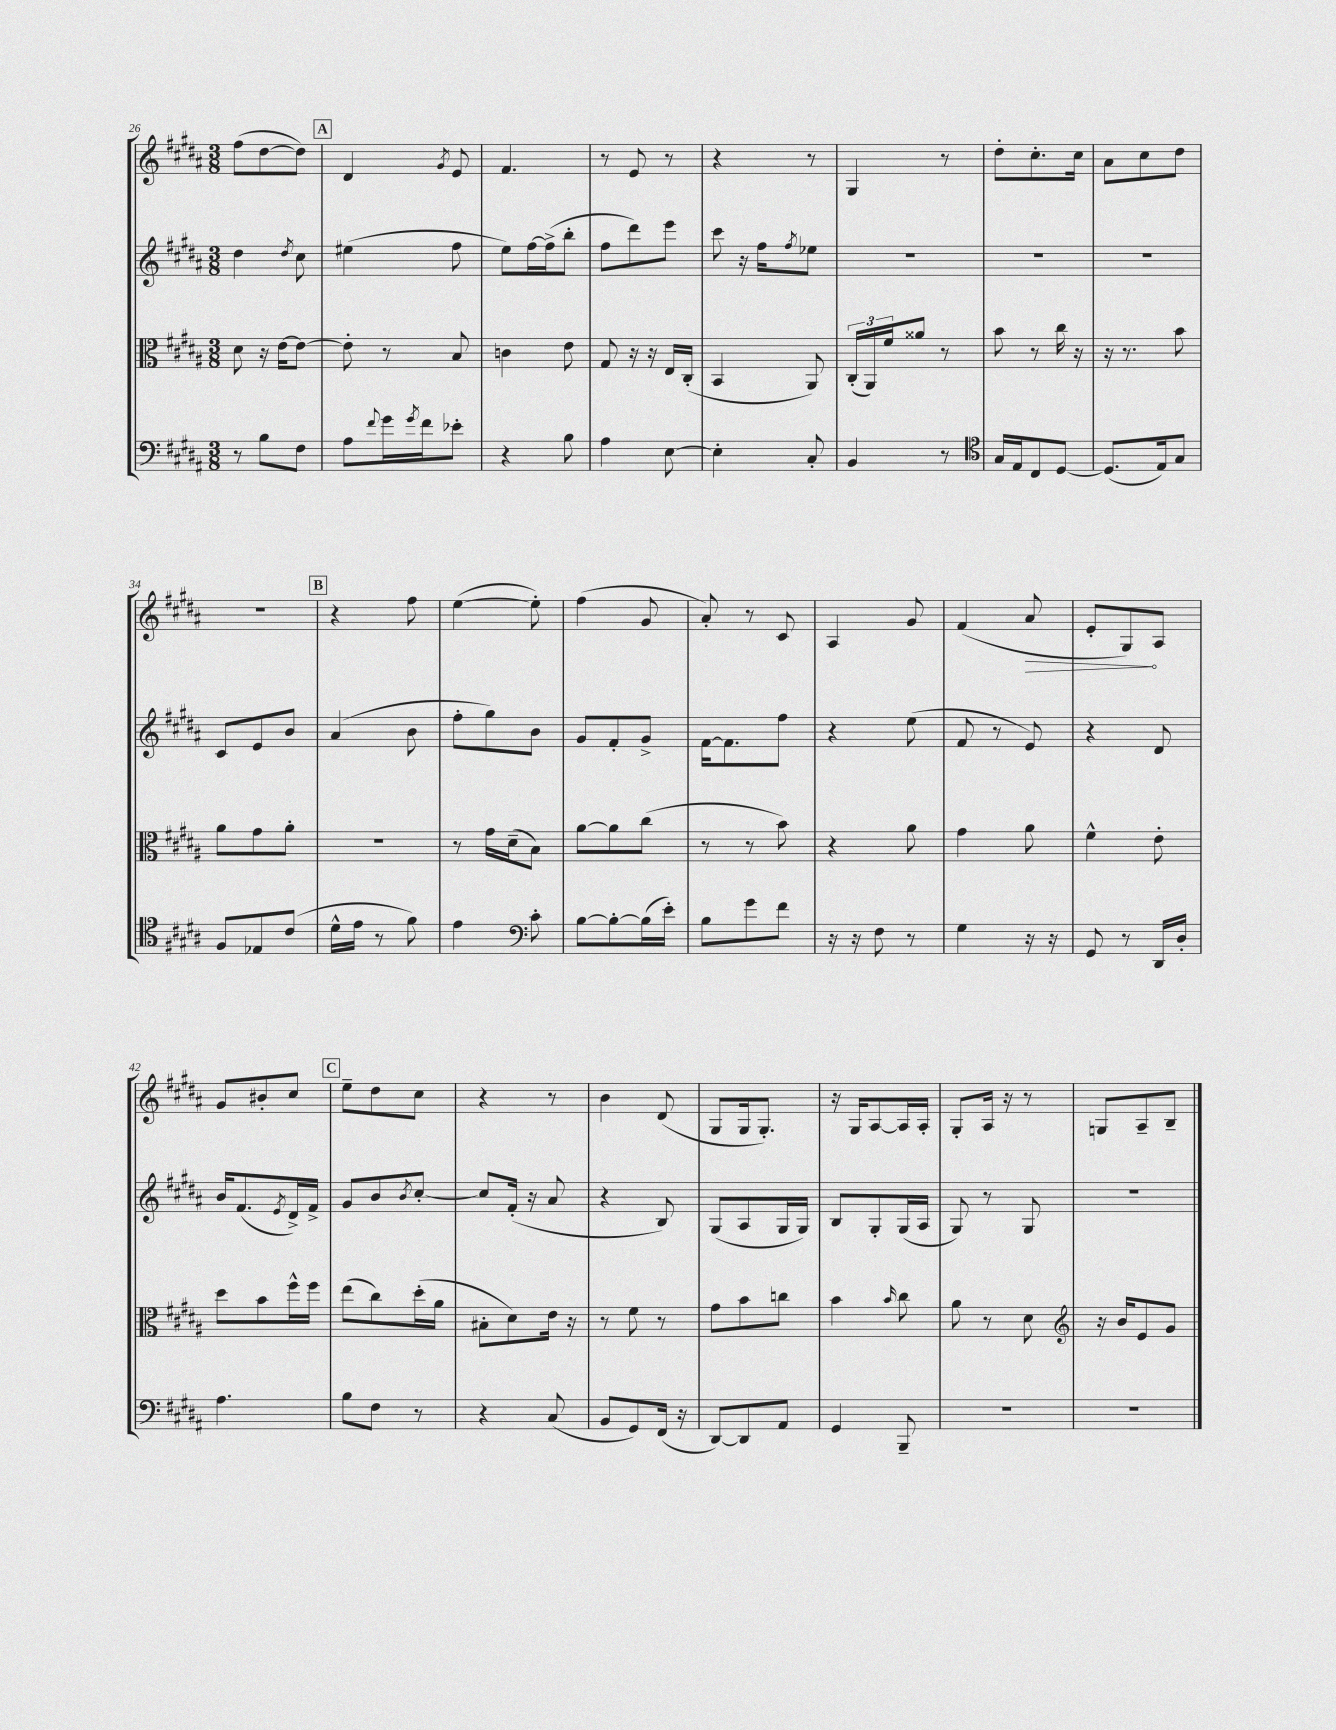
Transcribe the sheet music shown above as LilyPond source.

<<
\new StaffGroup <<
\new Staff = "s0" {
    \clef treble \key b \major \numericTimeSignature \time 3/8
    fis''8( dis''8~ dis''8) |
    \mark \markup { \box "A" } dis'4 \acciaccatura { gis'8 } e'8 |
    fis'4. |
    r8 e'8 r8 |
    r4 r8 |
    gis4 r8 |
    dis''8-. cis''8.-. cis''16 |
    ais'8 cis''8 dis''8 |
    R4. |
    \mark \markup { \box "B" } r4 fis''8 |
    e''4~( e''8-.) |
    fis''4( gis'8 |
    ais'8-.) r8 cis'8 |
    ais4 gis'8 |
    fis'4( \once \override Hairpin.circled-tip = ##t ais'8\> |
    e'8-. gis8\!) ais8 |
    gis'8 bis'8-. cis''8 |
    \mark \markup { \box "C" } e''8-- dis''8 cis''8 |
    r4 r8 |
    b'4 dis'8( |
    gis8 gis16 gis8.-.) |
    r16 gis16 ais8~ ais16 ais16-. |
    gis8-. ais16 r16 r8 |
    g8 ais8-- b8-- \bar "|." |
}
\new Staff = "s1" {
    \clef treble \key b \major \numericTimeSignature \time 3/8
    dis''4 \acciaccatura { dis''8 } cis''8 |
    \mark \markup { \box "A" } eis''4( fis''8 |
    e''8) fis''16~ fis''16->( b''8-. |
    fis''8 dis'''8) e'''8 |
    cis'''8 r16 fis''16 \acciaccatura { fis''8 } ees''8 |
    R4. |
    R4. |
    R4. |
    cis'8 e'8 b'8 |
    \mark \markup { \box "B" } ais'4( b'8 |
    fis''8-. gis''8) b'8 |
    gis'8 fis'8-. gis'8-> |
    fis'16~ fis'8. fis''8 |
    r4 e''8( |
    fis'8 r8 e'8) |
    r4 dis'8 |
    b'16 fis'8.( \acciaccatura { e'8 } dis'16->) fis'16-> |
    \mark \markup { \box "C" } gis'8 b'8 \acciaccatura { b'8 } cis''8~-. |
    cis''8 fis'16-.( r16 ais'8 |
    r4 b8) |
    gis8( ais8 gis16 gis16) |
    b8 gis8-. gis16( ais16 |
    gis8) r8 gis8 |
    r4. \bar "|." |
}
\new Staff = "s2" {
    \clef alto \key b \major \numericTimeSignature \time 3/8
    dis'8 r16 e'16~ e'8~ |
    \mark \markup { \box "A" } e'8-. r8 b8 |
    c'4 e'8 |
    gis8 r16 r16 e16 cis16-.( |
    b,4 ais,8) |
    \tuplet 3/2 { cis16-.( ais,16) fis'16 } aisis'8 r8 |
    b'8 r8 cis''16 r16 |
    r16 r8. b'8 |
    ais'8 gis'8 ais'8-. |
    \mark \markup { \box "B" } R4. |
    r8 gis'16 dis'16--( b8) |
    ais'8~ ais'8 cis''8( |
    r8 r8 b'8) |
    r4 ais'8 |
    gis'4 ais'8 |
    fis'4-^ e'8-. |
    dis''8 b'8 fis''16-^ fis''16 |
    \mark \markup { \box "C" } e''8( cis''8) dis''16-.( ais'16 |
    bis8-. dis'8) e'16 r16 |
    r8 fis'8 r8 |
    gis'8 b'8 c''8 |
    b'4 \grace { b'16 } cis''8 |
    ais'8 r8 dis'8 |
    \clef treble r16 b'16 e'8 gis'8 \bar "|." |
}
\new Staff = "s3" {
    \clef bass \key b \major \numericTimeSignature \time 3/8
    r8 b8 fis8 |
    \mark \markup { \box "A" } ais8 \appoggiatura { fis'8 } gis'16 \acciaccatura { gis'8 } fis'16 ees'8-. |
    r4 b8 |
    ais4 e8~ |
    e4-. cis8-. |
    b,4 r8 |
    \clef tenor gis16 e16 cis8 dis8~ |
    dis8.( e16) gis8 |
    fis8 ees8 cis'8( |
    \mark \markup { \box "B" } dis'16-^ e'16 r8 fis'8) |
    e'4 \clef bass cis'8-. |
    b8~ b8~-. b16( e'16-.) |
    b8 gis'8 fis'8 |
    r16 r16 fis8 r8 |
    gis4 r16 r16 |
    gis,8 r8 dis,16 dis16-. |
    ais4. |
    \mark \markup { \box "C" } b8 fis8 r8 |
    r4 cis8( |
    b,8 gis,8) fis,16( r16 |
    dis,8~) dis,8 ais,8 |
    gis,4 b,,8-- |
    R4. |
    R4. \bar "|." |
}
>>
>>
\layout { \context { \Score currentBarNumber = #26 } }
